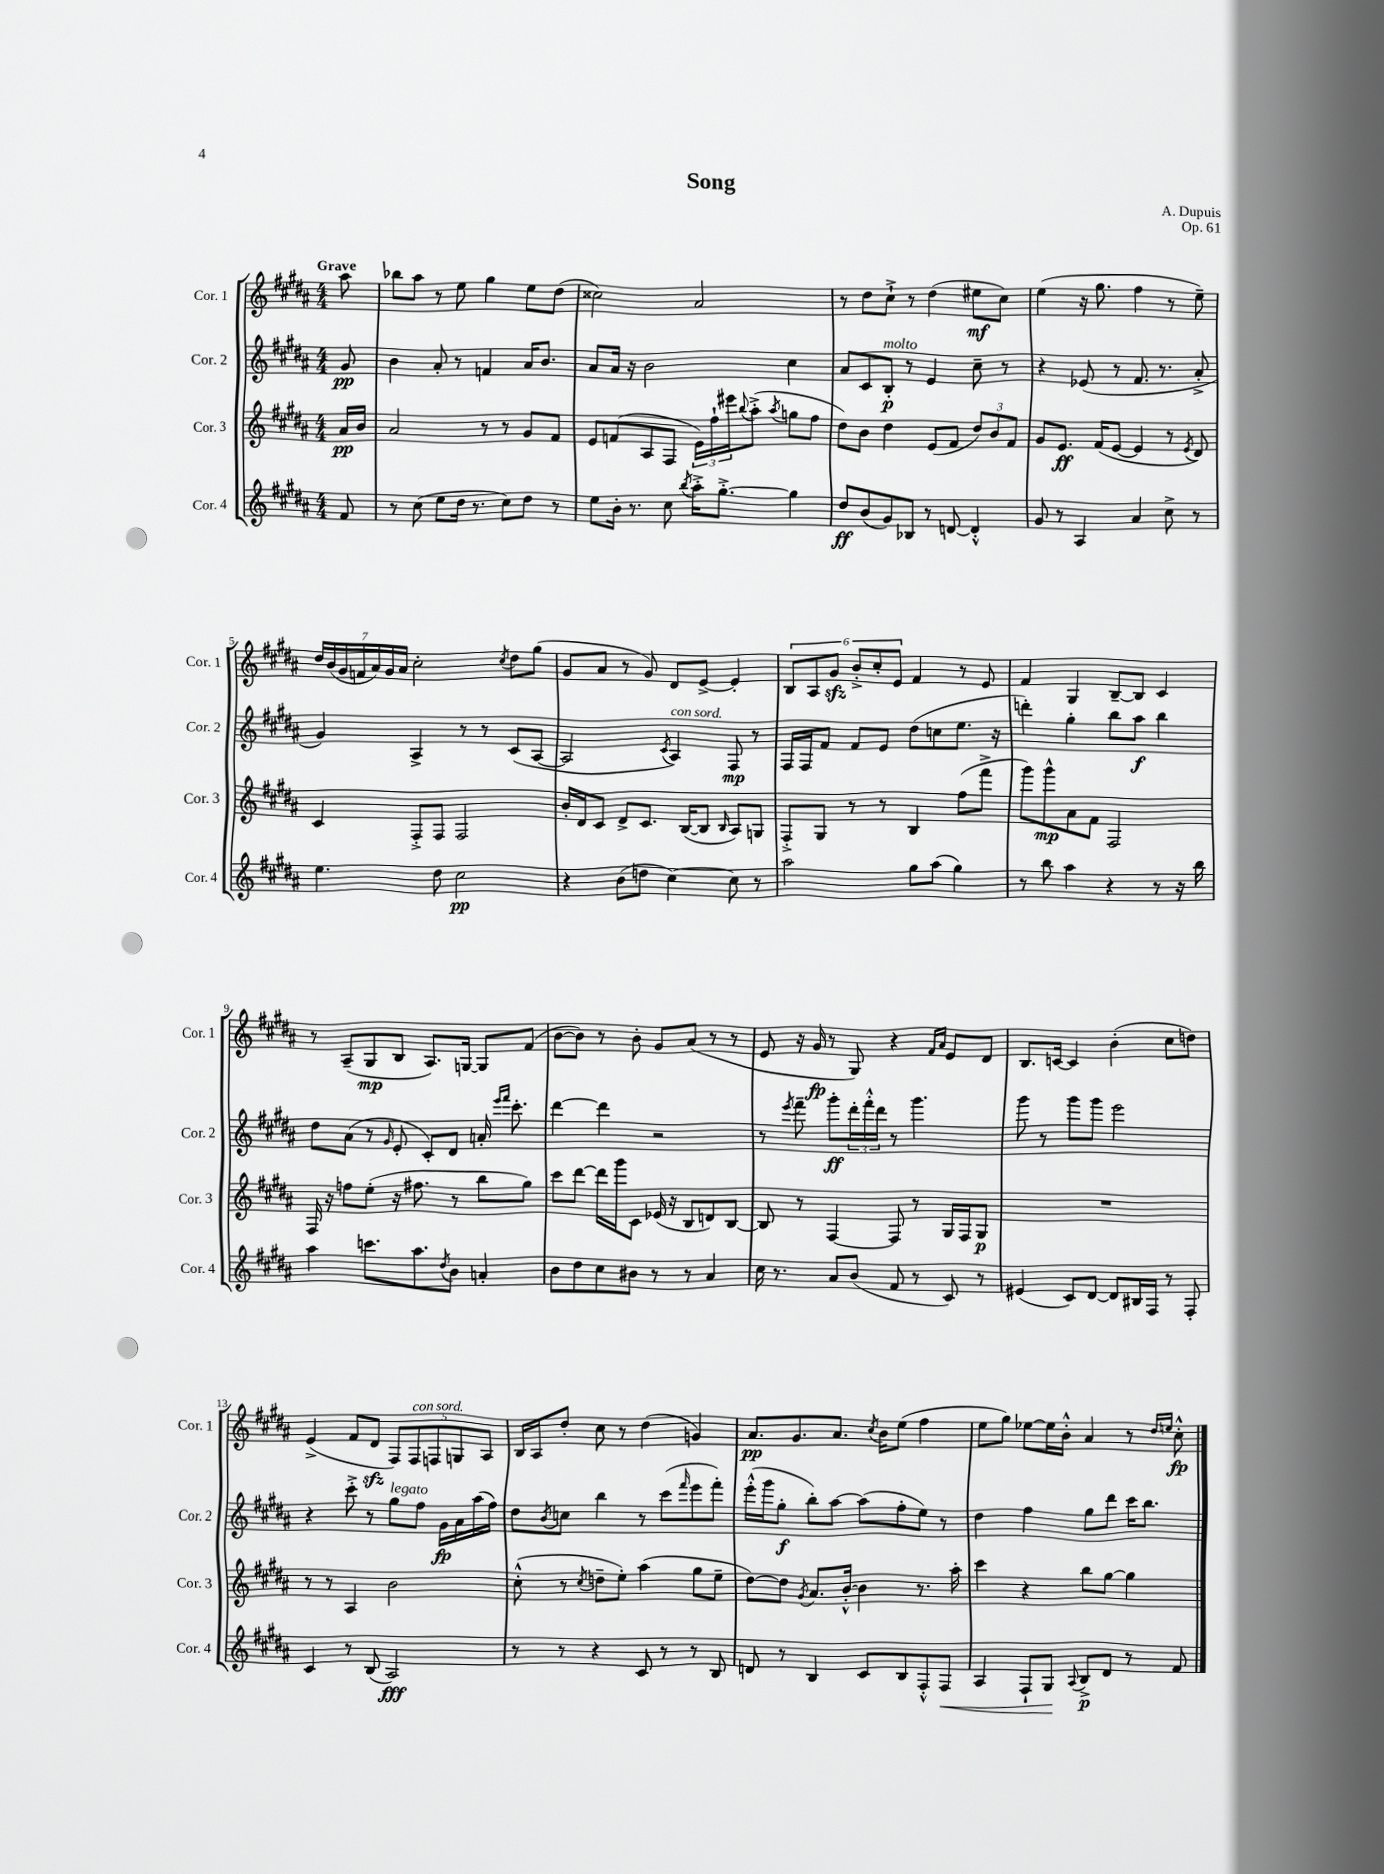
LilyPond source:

\header { title = "Song" composer = "A. Dupuis" opus = "Op. 61" }
<<
\new StaffGroup <<
\new Staff = "s0" \with { instrumentName = "Cor. 1" shortInstrumentName = "Cor. 1" } {
    \clef treble \key b \major \numericTimeSignature \time 4/4 \partial 8 \tempo "Grave"
    ais''8 |
    bes''8 ais''8 r8 e''8 gis''4 e''8 dis''8( |
    cisis''2) ais'2 |
    r8 dis''8 cis''8-!-> r8 dis''4( eis''8\mf cis''8) |
    e''4( r16 gis''8. fis''4 r8 e''8--) |
    \tuplet 7/4 { dis''16 b'16( gis'16 f'16 ais'16) gis'16 ais'16 } cis''2-. \acciaccatura { cis''8 } dis''8 gis''8( |
    gis'8 ais'8 r8 gis'8) dis'8 e'8~-> e'4-. |
    \tuplet 6/4 { b8 ais8 gis'8\sfz b'8-.-> cis''8-. e'8 } fis'4 r8 e'8 |
    fis'4 gis4 b8~-- b8 cis'4 |
    r8 ais8--( gis8\mp b8 ais8.) g16~ g8 fis'8( |
    b'8~ b'8) r8 b'8-. gis'8 ais'8( r8 r8 |
    e'8 r16 gis'16\fp r8 gis8) r4 \grace { fis'16 ais'16 } e'8 dis'8 |
    b8. c'16~ c'4 b'4-.( cis''8 d''8) |
    e'4->( fis'8 dis'8\sfz \tuplet 5/4 { fis8) fis8^\markup { \italic "con sord." } f8 g8 ais8 } |
    b16 ais16 dis''8-. cis''8 r8 dis''4( g'4) |
    ais'8.\pp gis'8. ais'8. \acciaccatura { cis''8 } b'16 e''8( fis''4 |
    e''8 gis''8) ees''8~ ees''16 b'16-.-^ ais'4 r8 \grace { dis''16 e''16 } cis''8-.-^\fp \bar "|." |
}
\new Staff = "s1" \with { instrumentName = "Cor. 2" shortInstrumentName = "Cor. 2" } {
    \clef treble \key b \major \numericTimeSignature \time 4/4 \partial 8
    gis'8\pp |
    b'4 ais'8-. r8 f'4 ais'16 b'8. |
    ais'8 ais'16 r16 b'2 cis''4 |
    ais'8 cis'8 b8-.\p^\markup { \italic "molto" } r8 e'4 cis''8-- r8 |
    r4 ees'8( r8 fis'8. r8. ais'8-.-> |
    gis'4) ais4-> r8 r8 cis'8( ais8~ |
    ais2 \acciaccatura { cis'8 } ais4^\markup { \italic "con sord." }) fis8\mp r8 |
    fis16 fis16 fis'8 fis'8 e'8 dis''8( c''8 e''8. r16 |
    d'''4-.) gis''4-. b''8 ais''8\f b''4 |
    dis''8 ais'8( r8 \grace { gis'16 } e'8-. cis'8-.) dis'8 a'16-. \grace { e'''16 fis'''16 } cis'''8.-. |
    dis'''4~ dis'''4 r2 |
    r8 \acciaccatura { e'''8 } fis'''8-- gis'''8-.\ff \tuplet 3/2 { dis'''16-. fis'''16-.-^ dis'''16 } r8 gis'''4. |
    gis'''8 r8 gis'''8 gis'''8 e'''2 |
    r4 cis'''8-.-> r8 gis''8^\markup { \italic "legato" } fis''8 gis'16\fp ais'16 ais''16( fis''16) |
    dis''8 \acciaccatura { b'8 } c''8 b''4 r8 cis'''8( \grace { fis'''16 } e'''8 fis'''8-.) |
    e'''16-.-^( gis'''16 gis''8-.\f b''8-.) ais''8~ ais''8( fis''8-. e''8) r8 |
    dis''4 fis''4 gis''8 dis'''8 cis'''16 b''8. \bar "|." |
}
\new Staff = "s2" \with { instrumentName = "Cor. 3" shortInstrumentName = "Cor. 3" } {
    \clef treble \key b \major \numericTimeSignature \time 4/4 \partial 8
    ais'16\pp b'16 |
    ais'2 r8 r8 gis'8 fis'8 |
    e'8 f'8( ais8 fis8 \tuplet 3/2 { e'16) fis''16-! eis'''16 } \appoggiatura { b''8 } ais''8-.->( \acciaccatura { ais''8 } g''8 fis''8 |
    dis''8) b'8 dis''4 e'8( fis'8 \tuplet 3/2 { dis''8) b'8 fis'8 } |
    gis'8 e'8.\ff fis'16( e'8~ e'4 r8 \acciaccatura { e'8 } dis'8) |
    cis'4 fis8-.-> fis8 fis2 |
    b'16-. dis'16 cis'8 dis'8-> cis'8. b16~( b8 \grace { b16 } ais8) g8 |
    fis8-.-> gis8 r8 r8 b4 fis''8( fis'''8-> |
    gis'''8) gis'''8-^\mp ais'8 fis'8 fis2 |
    fis16 r16 f''8 e''8-.( r16 fis''8. r8 b''8 gis''8) |
    cis'''8 dis'''8~ dis'''16 gis'''16 cis'8 ees'16( r16 b8 d'8) b8~ |
    b8 r8 fis4~ fis8 r8 gis16 fis16 gis8\p |
    R1 |
    r8 r8 ais4 b'2 |
    cis''8-.-^( r8 \acciaccatura { cis''8 } d''8-- e''8-.) ais''4( gis''8 e''8-- |
    dis''8~) dis''8 \acciaccatura { gis'8 } ais'8. b'16~-.-^ b'4 r8. ais''16-. |
    cis'''4 r4 b''8 gis''8~ gis''4 \bar "|." |
}
\new Staff = "s3" \with { instrumentName = "Cor. 4" shortInstrumentName = "Cor. 4" } {
    \clef treble \key b \major \numericTimeSignature \time 4/4 \partial 8
    fis'8 |
    r8 cis''8( e''8 dis''16 r8. cis''8) dis''8 r8 |
    e''8 b'16-. r8. cis''8 \acciaccatura { b''8 } ais''16-.-> gis''8.~-.-> gis''4 |
    dis''8\ff b'8( gis'8) bes8 r8 d'8~ d'4-.-^ |
    gis'8 r8 ais4 ais'4 cis''8-> r8 |
    e''4. dis''8 cis''2\pp |
    r4 b'8( d''8 cis''4~) cis''8 r8 |
    ais''2 gis''8 ais''8( gis''4) |
    r8 b''8 ais''4 r4 r8 r16 b''16 |
    ais''4 c'''8. ais''8. \acciaccatura { dis''8 } b'8 a'4-. |
    b'8 dis''8 cis''8 bis'8 r8 r8 ais'4 |
    cis''16 r8. ais'8 b'8( fis'8 r8 cis'8) r8 |
    eis'4( cis'8) dis'8~ dis'8 bis16 fis16 r8 fis8-. |
    cis'4 r8 b8( ais2\fff) |
    r8 r8 r4 cis'8 r8 r8 b8 |
    d'8 r8 b4 cis'8 b8 fis8-.-^ fis8\< |
    ais4 fis8-! gis8\! \appoggiatura { ais8 } b8->\p dis'8 r8 fis'8 \bar "|." |
}
>>
>>
